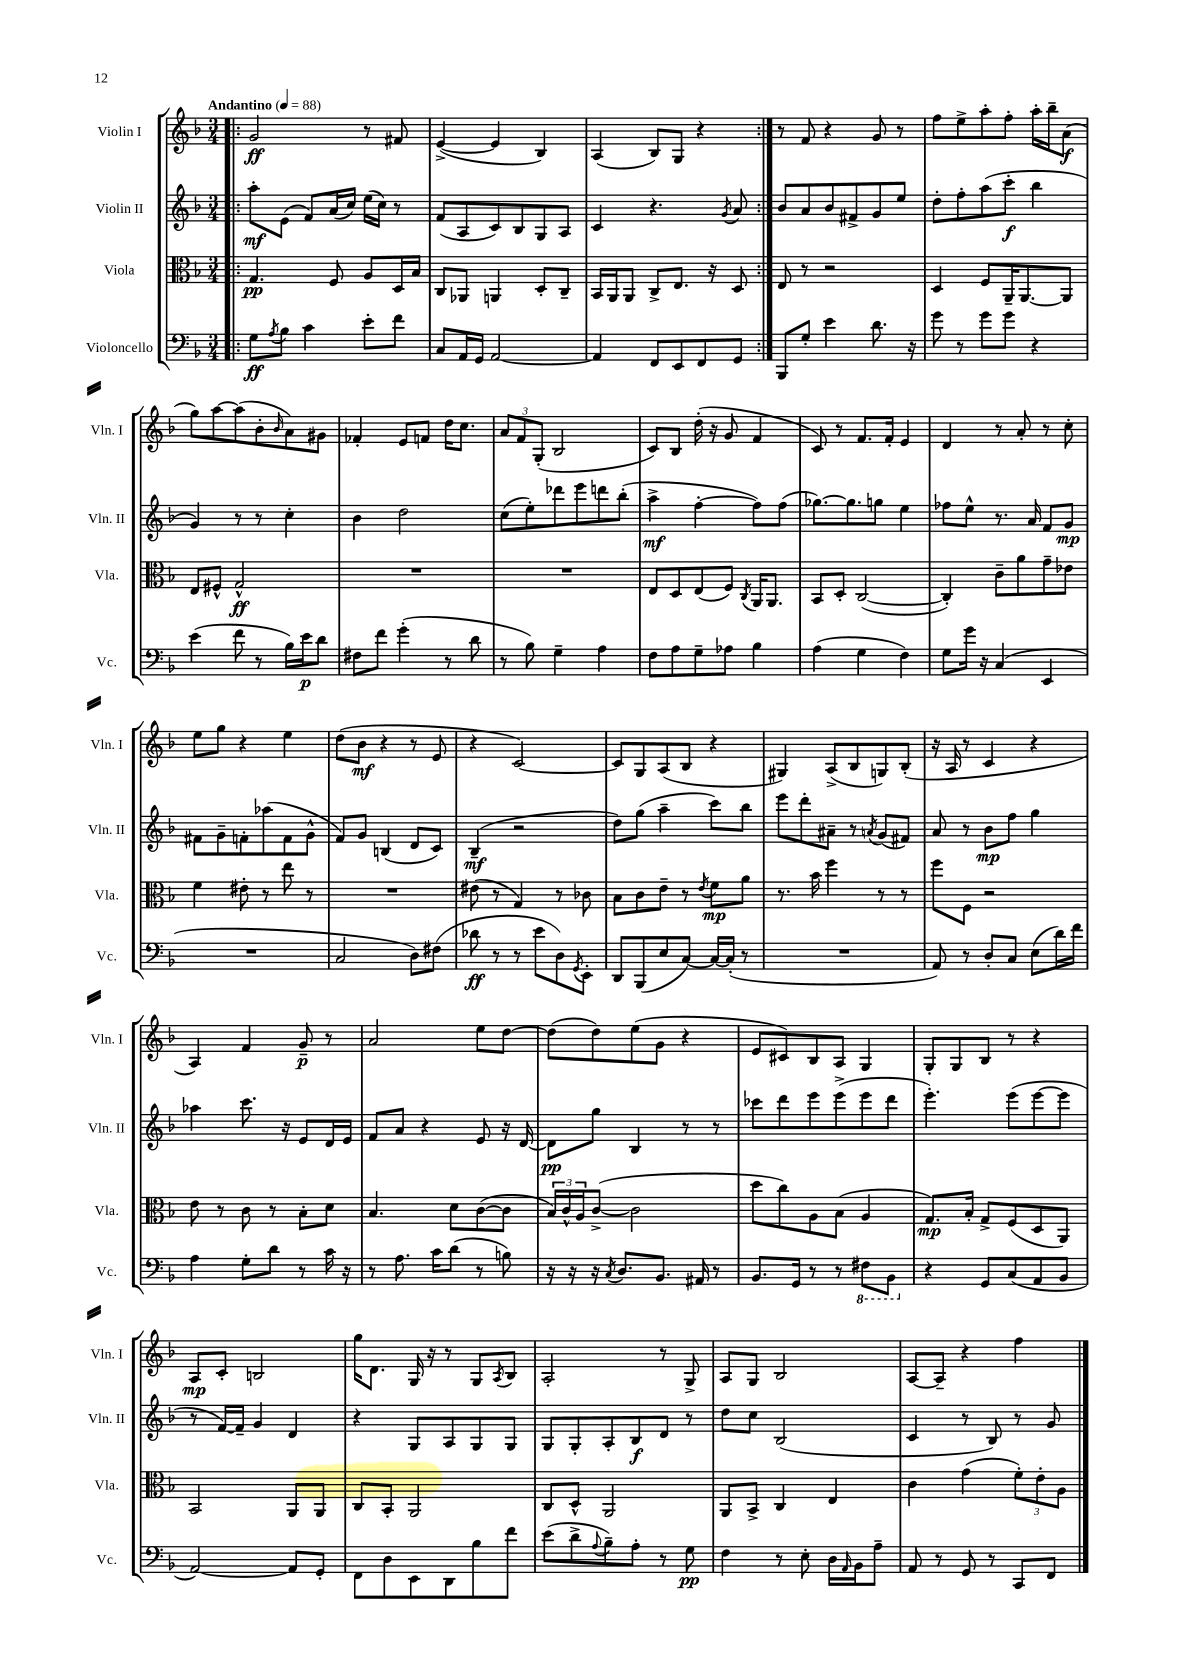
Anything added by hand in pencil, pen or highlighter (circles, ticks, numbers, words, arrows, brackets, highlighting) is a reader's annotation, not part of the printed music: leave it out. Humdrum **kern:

**kern	**kern	**kern	**kern
*staff4	*staff3	*staff2	*staff1
*clefF4	*clefC3	*clefG2	*clefG2
*k[b-]	*k[b-]	*k[b-]	*k[b-]
*M3/4	*M3/4	*M3/4	*M3/4
*MM88	*MM88	*MM88	*MM88
=!|:	=!|:	=!|:	=!|:
8G	4.G	8aa'	2g
8qA	.	.	.
8B-	.	(8e	.
4c	.	8f)	.
.	8F	(16a	.
.	.	16cc)	.
8e'	8A	(16ee	8r
.	.	16cc)	.
8f	16D	8r	8f#
.	16B-	.	.
=	=	=	=
8C	8C	(8f	([4e^
16AA	8AA-	8A	.
16GG	.	.	.
[2AA	4AA	8c)	4e]
.	.	8B-	.
.	8D'	8G	4B-)
.	8C~	8A	.
=	=	=	=
4AA]	16BB-	4c	(4A
.	16AA	.	.
.	8AA	.	.
8FF	8C^	4.r	8B-)
8EE	8.E	.	8G
8FF	.	.	4r
.	16r	.	.
.	.	8qg	.
8GG	8D	8a	.
=:|!	=:|!	=:|!	=:|!
8BBB-	8E	8b-	8r
8G'	8r	8a	8f
4e	2r	8b-	4r
.	.	8f#^	.
8.d	.	8g	8g
.	.	8ee	8r
16r	.	.	.
=	=	=	=
8g	4D	8dd'	8ff
8r	.	8ff'	8ee^
8g	8F	(8aa	8aa'
8g	16AA~	8ccc'	8ff'
.	[8.AA	.	.
4r	.	4bb-	16aa'
.	.	.	16bb-~
.	8AA]	.	(8a
=	=	=	=
(4e	8E	4g)	8gg)
.	8F#^^	.	[8aa
8f	2G^^	8r	(8aa]
8r	.	8r	8b-'
.	.	.	16qqb-
16B-)	.	4cc'	8a)
16e	.	.	.
8d	.	.	8g#
=	=	=	=
8F#	2.r	4b-	4f-'
8f	.	.	.
(4g'	.	2dd	8e
.	.	.	8f
8r	.	.	16dd
.	.	.	8.cc
8d	.	.	.
=	=	=	=
8r	2.r	(8cc	12a
.	.	.	12f
8B-)	.	8ee')	.
.	.	.	(12G'
4G~	.	8ddd-	2B-
.	.	8eee	.
4A	.	8ddd	.
.	.	(8bb-'	.
=	=	=	=
8F	8E	4aa^	8c)
8A	8D	.	8B-
8G~	(8E	[4ff'	(16dd'
.	.	.	16r
8A-	8F)	.	8g
.	8qC	.	.
4B-	16AA	8ff])	4f
.	8.AA	.	.
.	.	(8ff	.
=	=	=	=
(4A	8BB-	[8.gg-)	8c)
.	8D'	.	8r
.	.	8.gg-]	.
4G	([2C	.	8.f
.	.	8gg	.
.	.	.	16f'
4F)	.	4ee	4e
=	=	=	=
8G	4C'])	8ff-	4d
16g	.	8ee^^	.
16r	.	.	.
(4C	8c~	8.r	8r
.	8a	.	8a'
.	.	16a	.
4EE	8g~	8f	8r
.	8e-	8g	8cc'
=	=	=	=
2.r	4f	8f#	8ee
.	.	8g~	8gg
.	8e#'	8f'	4r
.	8r	(8aa-	.
.	8ee	8f	4ee
.	8r	8g^^	.
=	=	=	=
2C	2.r	8f)	(8dd
.	.	8g	8b-
.	.	(4B	4r
8D)	.	8d	8r
(8F#	.	8c)	8e
=	=	=	=
8d-	(8e#	(4B-~	4r
8r	8r	.	.
8r	4G)	2r	[2c)
8e	.	.	.
8D)	8r	.	.
8qGG	.	.	.
8EE'	8c-	.	.
=	=	=	=
8DD	8B-	8dd)	8c]
(8BBB-	8c	(8gg	8G
8E	8e~	4aa~	(8A
[8C)	8r	.	8B-
.	8qe	.	.
16C_	8f	8ccc)	4r
(16C']	.	.	.
8r	8a	8bb-	.
=	=	=	=
2.r	8.r	8eee	4G#)
.	.	8ddd'	.
.	16b-	.	.
.	4ff	8a#~	(8A^
.	.	8r	8B-
.	.	8qa	.
.	8r	(8g	8G)
.	8r	8f#)	(8B-'
=	=	=	=
8AA)	8ff	8a	16r
.	.	.	16A
8r	8F	8r	8r
8D'	2r	8b-	4c
8C	.	8ff	.
(8E	.	4gg	4r
16d)	.	.	.
16f	.	.	.
=	=	=	=
4A	8e	4aa-	4A)
.	8r	.	.
8G'	8c	8.ccc	4f
8d	8r	.	.
.	.	16r	.
8r	8B-'	8e	8g~
16c	8d	16d	8r
16r	.	16e	.
=	=	=	=
8r	4.B-	8f	2a
8.A	.	8a	.
.	.	4r	.
16c	.	.	.
(8d	8d	.	.
8r	([8c	8e	8ee
8B)	8c]	16r	[8dd
.	.	[16d	.
=	=	=	=
16r	24B-)	8d]	(8dd]
.	24c^^	.	.
16r	.	.	.
.	24A	.	.
16r	([8c^	8gg	8dd)
8qC	.	.	.
8.D	.	.	.
.	2c]	4B-	(8ee
8.BB-	.	.	8g
.	.	8r	4r
16AA#	.	.	.
8r	.	8r	.
=	=	=	=
8.BB-	8dd	8ccc-	8e
.	8cc)	8ddd	8c#)
16GG	.	.	.
8r	8A	8eee	8B-
8r	(8B-	(8eee^	8A
8FF#	4A	8eee	4G
8BBB-	.	8ddd	.
=	=	=	=
4r	8.G)	4.eee')	8G'
.	.	.	8G
.	16B-'	.	.
8GG	8G^	.	8B-
(8C	(8F	(8eee	8r
8AA	8D	[8eee	4r
8BB-	8AA)	8eee]	.
=	=	=	=
[2AA)	2BB-	8r	8A
.	.	[16f)	8c'
.	.	16f~]	.
.	.	4g	2B
8AA]	8AA	4d	.
8GG'	8AA	.	.
=	=	=	=
8FF	8C	4r	16gg
.	.	.	8.d
8D	8BB-'	.	.
8EE	2AA	8G	16G
.	.	.	16r
8DD	.	8A	8r
8B-	.	8G	8G
.	.	.	8qA
8f	.	8G	8B-
=	=	=	=
(8e	8C	8G	2A'
8d^	8D^^	8G'	.
8qqA	.	.	.
8B-~)	2AA	8A'	.
8A'	.	8B-	.
8r	.	8d	8r
8G	.	8r	8G^
=	=	=	=
4F	8AA	8dd	8A
.	8BB-^	8cc	8G
8r	4C	(2B-	2B-
8E'	.	.	.
16D	4E	.	.
16qqAA	.	.	.
16BB-	.	.	.
8A~	.	.	.
=	=	=	=
8AA	4c	4c	[8A
8r	.	.	8A~]
8GG	(4g	8r	4r
8r	.	8B-)	.
8CC	12f')	8r	4ff
.	12e'	.	.
8FF	.	8g	.
.	12A	.	.
==	==	==	==
*-	*-	*-	*-
